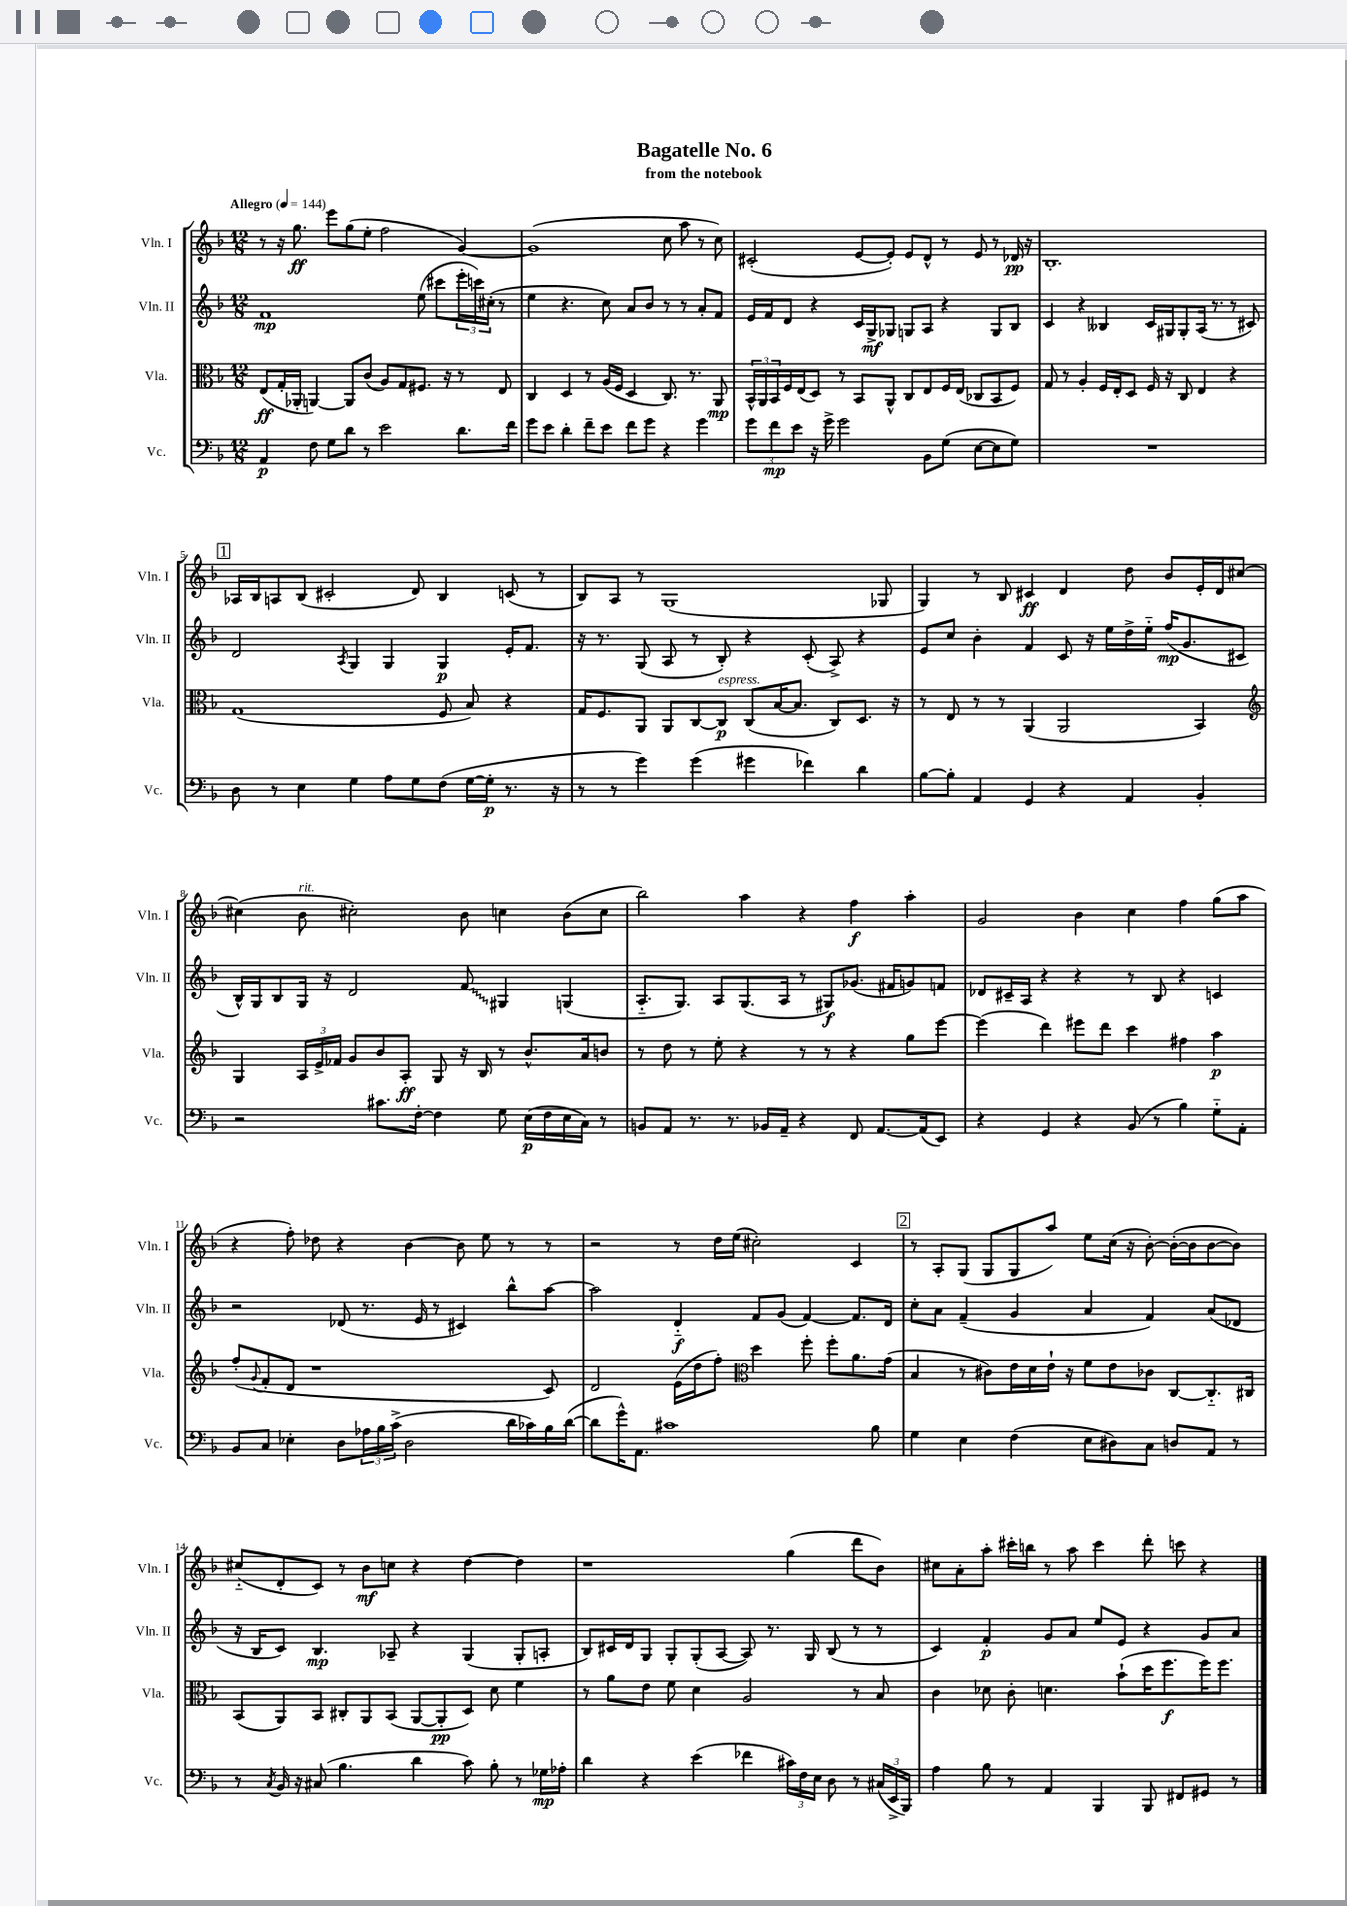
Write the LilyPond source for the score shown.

\header { title = "Bagatelle No. 6" subtitle = "from the notebook" }
<<
\new StaffGroup <<
\new Staff = "s0" \with { instrumentName = "Vln. I" shortInstrumentName = "Vln. I" } {
    \clef treble \key f \major \numericTimeSignature \time 12/8 \tempo "Allegro" 4 = 144
    r8 r16 g''8.\ff e'''8 g''8( e''8-. f''2 g'4~) |
    g'1( c''8 a''8 r8 c''8) |
    cis'2-.( e'8~ e'8-.) e'8 d'8-^ r8 e'8 r8 des'16\pp r16 |
    bes1.-. |
    \mark \markup { \box "1" } aes16 bes16 a8 bes8( cis'2-. d'8) bes4 c'8( r8 |
    bes8) a8 r8 g1( ges8 |
    g4) r8 bes8 cis'4\ff d'4 d''8 bes'8 e'16-. d'16 cis''8~ |
    cis''4( bes'8^\markup { \italic "rit." } cis''2-.) bes'8 c''4 bes'8( c''8 |
    bes''2) a''4 r4 f''4\f a''4-. |
    g'2 bes'4 c''4 f''4 g''8( a''8 |
    r4 f''8-.) des''8 r4 bes'4~ bes'8 e''8 r8 r8 |
    r2 r8 d''16 e''16( cis''2-.) c'4 |
    \mark \markup { \box "2" } r8 a8-. g8( g8 g8 a''8) e''8 c''16( r16 bes'8~-.) bes'16~-.( bes'16 bes'8~ bes'8) |
    cis''8-_( d'8-. c'8) r8 bes'8\mf c''8 r4 d''4~ d''4 |
    r1 g''4( d'''8 bes'8) |
    cis''8 a'8-. a''8-. cis'''16-. b''16 r8 a''8 cis'''4 d'''8-. c'''8 r4 \bar "|." |
}
\new Staff = "s1" \with { instrumentName = "Vln. II" shortInstrumentName = "Vln. II" } {
    \clef treble \key f \major \numericTimeSignature \time 12/8
    f'1\mp e''8( cis'''8 \tuplet 3/2 { e'''16-. c'''16) cis''16-.( } r8 |
    e''4 r4. c''8) a'8 bes'8 r8 r8 a'8-. f'8 |
    e'16 f'16 d'8 r4 c'16 g16->\mf ges8 g8 a8 r4 g8 bes8 |
    c'4 r4 beses4 c'16 gis16 gis8-. a16( r8. r8 cis'8) |
    \mark \markup { \box "1" } d'2 \acciaccatura { a8 } g4 g4 g4\p e'16-. f'8. |
    r16 r8. g8( a8 r8 bes8-.) r4 c'8-.( a8->) r4 |
    e'8 c''8 bes'4-. f'4 c'8 r16 e''16 d''16-> e''16-_ f''16\mp( g'8. cis'8 |
    bes16-^) g16 bes8 g16 r16 d'2 \once \override Glissando.style = #'zigzag f'8\glissando gis4 g4( |
    a8.-_ g8.) a8 g8.( a16 r8 gis8\f) ges'8.( fis'16 g'8) f'8 |
    des'8 cis'16-- a16 r4 r4 r8 bes8 r4 c'4 |
    r2 des'8( r8. e'16 r8 cis'4) bes''8-^ a''8~ |
    a''2 d'4-_\f f'8 g'8( f'4~) f'8. d'16 |
    \mark \markup { \box "2" } c''8-. a'8 f'4--( g'4 a'4 f'4) a'8( des'8 |
    r16 bes16 c'8) bes4.\mp aes8-- r4 g4( g8-. a8-. |
    bes8) cis'16 d'16 g8 g8-. g8-.( a8~ a8) r8. g16 bes8( r8 r8 |
    c'4) f'4-.\p g'8 a'8 e''8 e'8 r4 g'8 a'8 \bar "|." |
}
\new Staff = "s2" \with { instrumentName = "Vla." shortInstrumentName = "Vla." } {
    \clef alto \key f \major \numericTimeSignature \time 12/8
    e8\ff( g16-. aes,16-. a,4~) a,8 c'8( a8) g8 fis8. r16 r8 e8 |
    c4 d4 r8 a16( f16 d4 c8.) r8. a,8\mp |
    \tuplet 3/2 { bes,16-^ a,16 bes,16 } f16 e16( d8) r8 bes,8 a,8-^ c8 e8 f16 e16( ces8 bes,8 f8) |
    g8 r8 a4-. f16 e16-. d8 f16 r16 c8 e4 r4 |
    \mark \markup { \box "1" } g1( f8 bes8) r4 |
    g16 f8. a,8 a,8 c8~ c8\p^\markup { \italic "espress." } c8( bes16~ bes8. c8) d8. r16 |
    r8 e8 r8 r8 a,4( a,2 bes,4) |
    \clef treble g4 \tuplet 3/2 { a16 e'16-> fes'16 } g'8 bes'8 a8-.\ff g8 r16 bes16 r8 bes'8.-^ a'16 b'8 |
    r8 d''8 r8 e''8-. r4 r8 r8 r4 g''8 e'''8~ |
    e'''4( d'''4) eis'''8 d'''8 c'''4 fis''4 a''4\p |
    f''8-.( \appoggiatura { g'8 } f'8-. d'8 r1 c'8) |
    d'2 e'16( d''16 f''8-.) \clef alto d''4 f''8-. f''8-. a'8. g'16( |
    \mark \markup { \box "2" } bes4 r8 cis'8) e'16 d'16 e'16-! r16 f'8 e'8 ces'8 c8~ c8.-_ cis16 |
    bes,8( a,8) bes,8 cis8-. a,8 bes,8( a,8~ a,8-.\pp d8) d'8 f'4 |
    r8 a'8 e'8 f'8 d'4 a2 r8 bes8 |
    c'4 des'8 c'8-. d'4. bes'8-!( d''16 f''8.\f f''16) f''8. \bar "|." |
}
\new Staff = "s3" \with { instrumentName = "Vc." shortInstrumentName = "Vc." } {
    \clef bass \key f \major \numericTimeSignature \time 12/8
    a,4\p f8 g8 d'8 r8 e'2 d'8. f'16 |
    g'8 e'8 d'4-. f'8-- e'8 f'8 g'8 r4 g'4 |
    \tuplet 3/2 { g'8 f'8\mp e'8 } r16 g'16-> g'2 bes,8 g8( e8~ e8 g8) |
    R1. |
    \mark \markup { \box "1" } d8 r8 e4 g4 a8 g8 f8( g16~ g16-.\p r8. r16 |
    r8 r8 g'4) g'4( gis'4 fes'4) d'4 |
    bes8~ bes8-. a,4 g,4 r4 a,4 bes,4-. |
    r2 cis'8. f16~-. f4 g8 e16\p( f16 e16 c16) r8 |
    b,8 a,8 r8. r8. bes,16 a,16-- r4 f,8 a,8.~ a,16( e,8) |
    r4 g,4 r4 bes,8( r8 bes4) g8-_ a,8-. |
    bes,8 c8 ees4-. d8 \tuplet 3/2 { aes16 bes16 c'16->( } d2 d'16 ces'16) bes16 d'16~( |
    d'8 g'16-^) a,8. cis'1 bes8 |
    \mark \markup { \box "2" } g4 e4 f4( e8 dis8) c8 d8 a,8 r8 |
    r8 \acciaccatura { c8 } bes,16 r16 cis8( bes4. d'4 c'8) bes8-. r8 ges16\mp aes16-. |
    d'4 r4 e'4( fes'4 \tuplet 3/2 { cis'16) f16 e16 } d8 r8 \tuplet 3/2 { cis16( e,16-> bes,,16) } |
    a4 bes8 r8 a,4 bes,,4 bes,,8 fis,8 gis,8 r8 \bar "|." |
}
>>
>>
